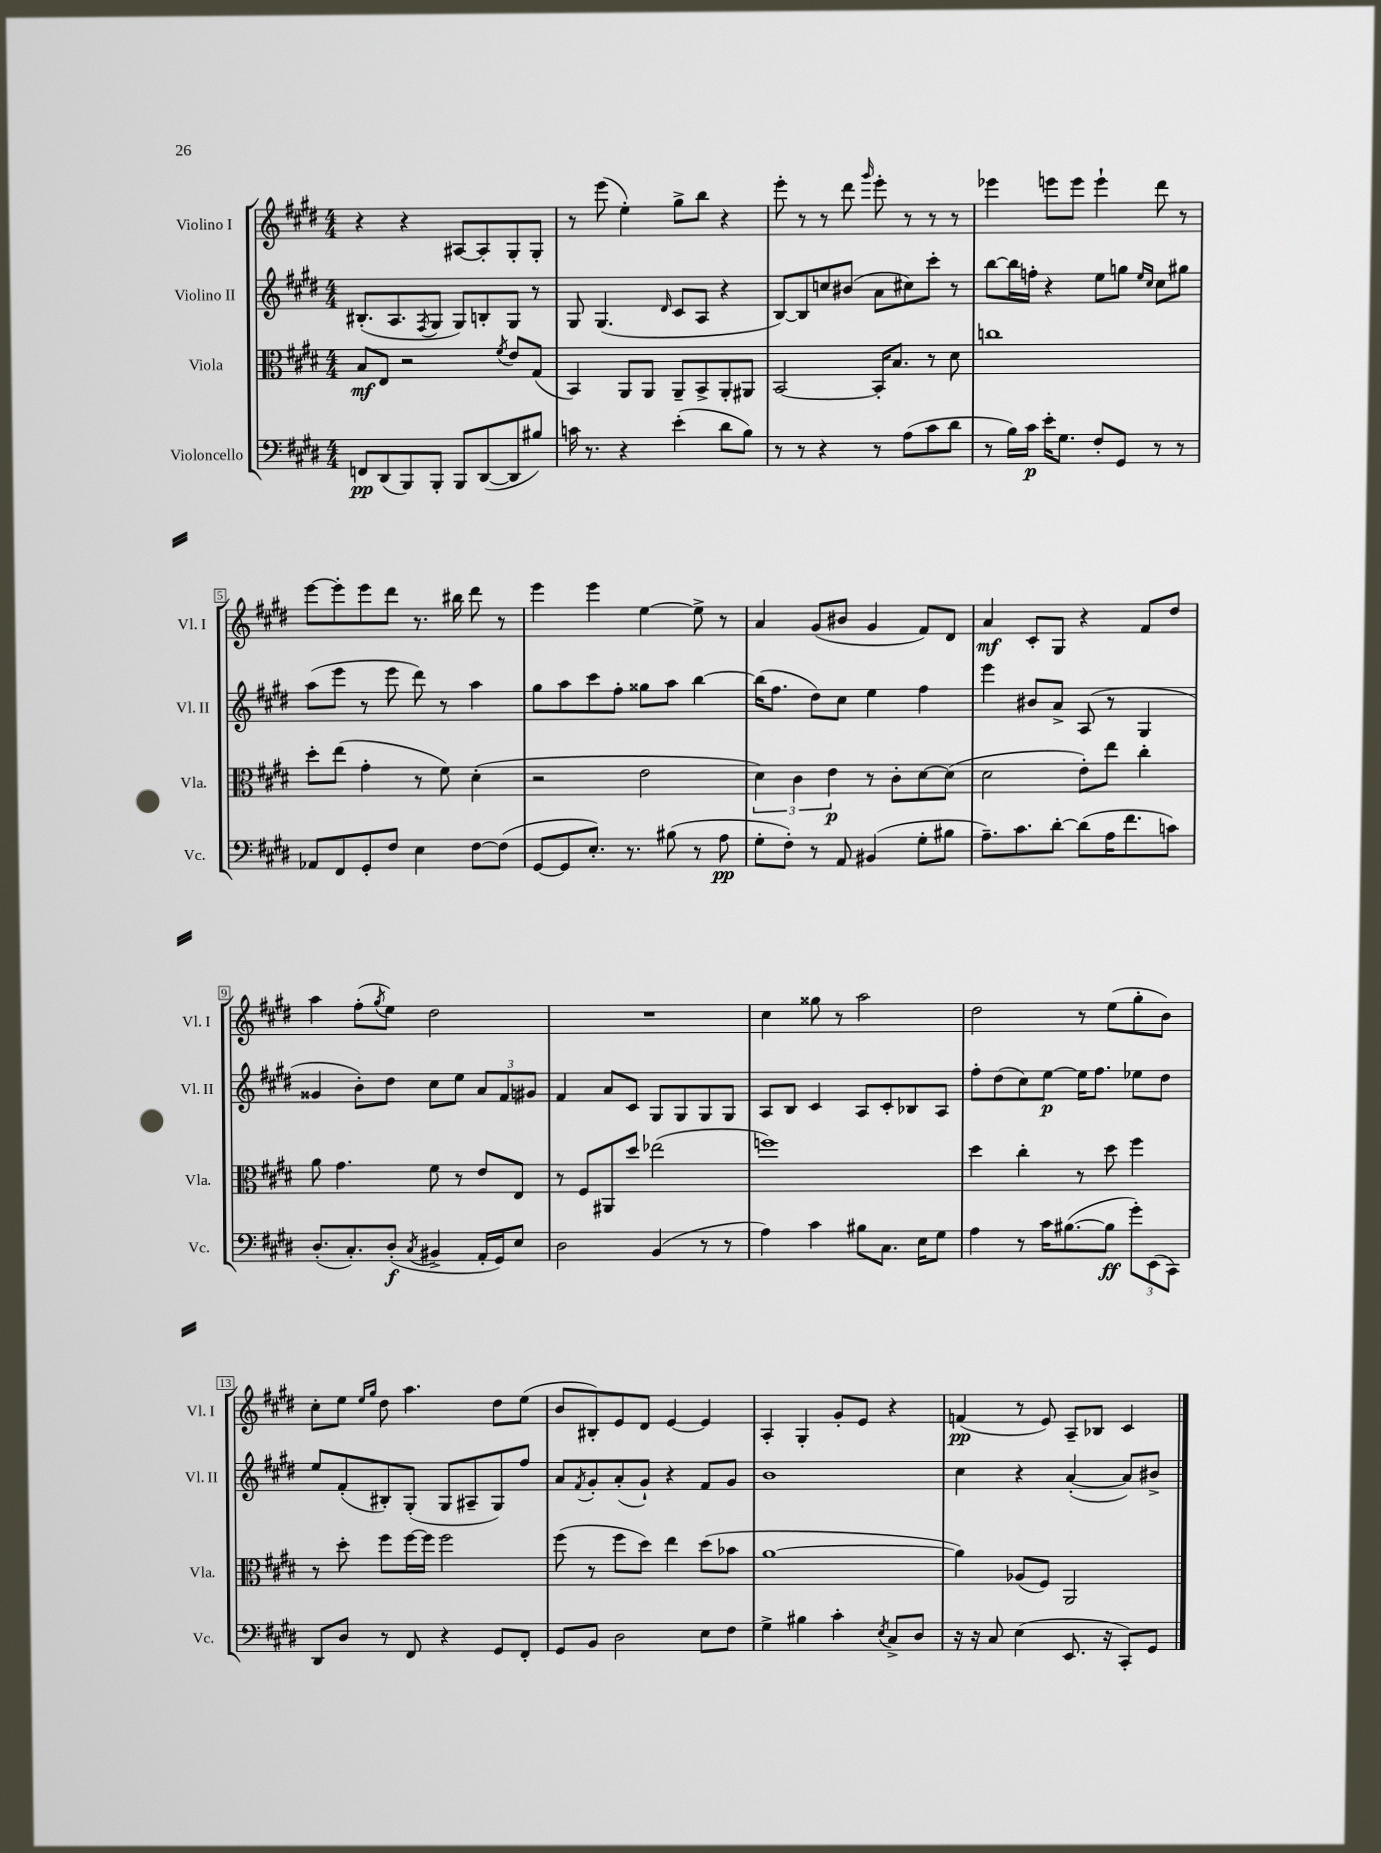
<<
\new StaffGroup <<
\new Staff = "s0" \with { instrumentName = "Violino I" shortInstrumentName = "Vl. I" } {
    \clef treble \key e \major \numericTimeSignature \time 4/4
    r4 r4 ais8~ ais8-. gis8-. gis8-. |
    r8 e'''8( e''4-.) gis''8-> b''8 r4 |
    e'''8-. r8 r8 dis'''8 \grace { gis'''16 } e'''8-. r8 r8 r8 |
    ees'''4 e'''8 e'''8 e'''4-! dis'''8 r8 |
    e'''8~ e'''8-. e'''8 dis'''8 r8. bis''16 dis'''8 r8 |
    e'''4 e'''4 e''4~ e''8-> r8 |
    a'4 gis'8( bis'8 gis'4 fis'8) dis'8 |
    a'4\mf cis'8-. gis8 r4 fis'8 dis''8 |
    a''4 fis''8-.( \acciaccatura { gis''8 } e''8) dis''2 |
    R1 |
    cis''4 gisis''8 r8 a''2 |
    dis''2 r8 e''8( gis''8-. b'8) |
    cis''8-. e''8 \grace { e''16 gis''16 } dis''8 a''4. dis''8 e''8( |
    b'8 bis8-.) e'8 dis'8 e'4~ e'4 |
    a4-. gis4-. gis'8-. e'8 r4 |
    f'4\pp( r8 e'8) a8-- bes8 cis'4 \bar "|." |
}
\new Staff = "s1" \with { instrumentName = "Violino II" shortInstrumentName = "Vl. II" } {
    \clef treble \key e \major \numericTimeSignature \time 4/4
    bis8.-.( a8. \acciaccatura { fis8 } gis8 gis8) b8-. gis8 r8 |
    gis8 gis4.( \grace { dis'16 } cis'8 a8 r4 |
    b8~) b8 c''8 bis'8( a'8 cis''8) cis'''8-. r8 |
    b''8~ b''16 f''16-. r4 e''8 g''8 \grace { e''16 cis''16 } cis''8 gis''8 |
    a''8( e'''8 r8 e'''8 dis'''8) r8 a''4 |
    gis''8 a''8 cis'''8 fis''8-. gisis''8 a''8 b''4~ |
    b''16( fis''8. dis''8) cis''8 e''4 fis''4 |
    e'''4 bis'8 a'8-> a8( r8 gis4 |
    gisis'4 b'8-.) dis''8 cis''8 e''8 \tuplet 3/2 { a'8 fis'8 gis'8 } |
    fis'4 a'8 cis'8 gis8 gis8 gis8 gis8 |
    a8 b8 cis'4 a8 cis'8-. bes8 a8 |
    fis''8-. dis''8( cis''8) e''8~\p e''16 fis''8. ees''8 dis''8 |
    e''8 fis'8-.( bis8-.) gis8-.( gis8 ais8-- gis8) fis''8 |
    a'8 \acciaccatura { fis'8 } gis'8-. a'8-.( gis'8-!) r4 fis'8 gis'8 |
    b'1 |
    cis''4 r4 a'4~-.( a'8) bis'8-> \bar "|." |
}
\new Staff = "s2" \with { instrumentName = "Viola" shortInstrumentName = "Vla." } {
    \clef alto \key e \major \numericTimeSignature \time 4/4
    b8\mf e8 r2 \acciaccatura { fis'8 } e'8 gis8( |
    b,4) a,8 a,8 a,8-- b,8-> a,8-. ais,8 |
    b,2~ b,16-. b8. r8 dis'8 |
    c''1 |
    dis''8-. e''8( gis'4-. r8 fis'8) dis'4-.( |
    r2 e'2 |
    \tuplet 3/2 { dis'4) cis'4 e'4\p } r8 cis'8-. dis'8~ dis'8( |
    dis'2 e'8-.) e''8 cis''4-. |
    a'8 gis'4. fis'8 r8 e'8 e8 |
    r8 fis8 ais,8 dis''8 ees''2( |
    f''1) |
    dis''4 cis''4-. r8 dis''8 fis''4 |
    r8 dis''8-. fis''8 fis''16~ fis''16 fis''2 |
    fis''8( r8 fis''8 dis''8) e''4 dis''8( bes'8 |
    a'1~ |
    a'4) aes8( fis8) a,2 \bar "|." |
}
\new Staff = "s3" \with { instrumentName = "Violoncello" shortInstrumentName = "Vc." } {
    \clef bass \key e \major \numericTimeSignature \time 4/4
    f,8\pp dis,8( b,,8) b,,8-. b,,8 dis,8~( dis,8 bis8) |
    c'16 r8. r4 e'4-.( dis'8 b8) |
    r8 r8 r4 r8 a8( cis'8 dis'8 |
    r8 b16) cis'16\p e'16-. gis8. fis8-. gis,8 r8 r8 |
    aes,8 fis,8 gis,8-. fis8 e4 fis8~ fis8( |
    gis,8~ gis,8 e8.-.) r8. bis8( r8 a8\pp |
    gis8-. fis8-.) r8 a,8 bis,4( gis8-. bis8 |
    a8.--) cis'8. dis'8~-. dis'8( a16 fis'8. c'8) |
    dis8.-.( cis8.-.) dis8-.\f( \acciaccatura { cis8 } bis,4-> a,16-. gis,16) e8 |
    dis2 b,4( r8 r8 |
    a4) cis'4 bis8 cis8. e16 gis8 |
    a4 r8 cis'16 bis8.~( bis8\ff \tuplet 3/2 { gis'8-.) e,8( cis,8) } |
    dis,8 dis8 r8 fis,8 r4 gis,8 fis,8-. |
    gis,8 b,8 dis2 e8 fis8 |
    gis4-> bis4 cis'4-. \acciaccatura { e8 } cis8-> dis8 |
    r16 r16 cis8 e4( e,8. r16 cis,8-.) gis,8 \bar "|." |
}
>>
>>
\layout { \context { \Score \override BarNumber.stencil = #(make-stencil-boxer 0.1 0.3 ly:text-interface::print) } }
